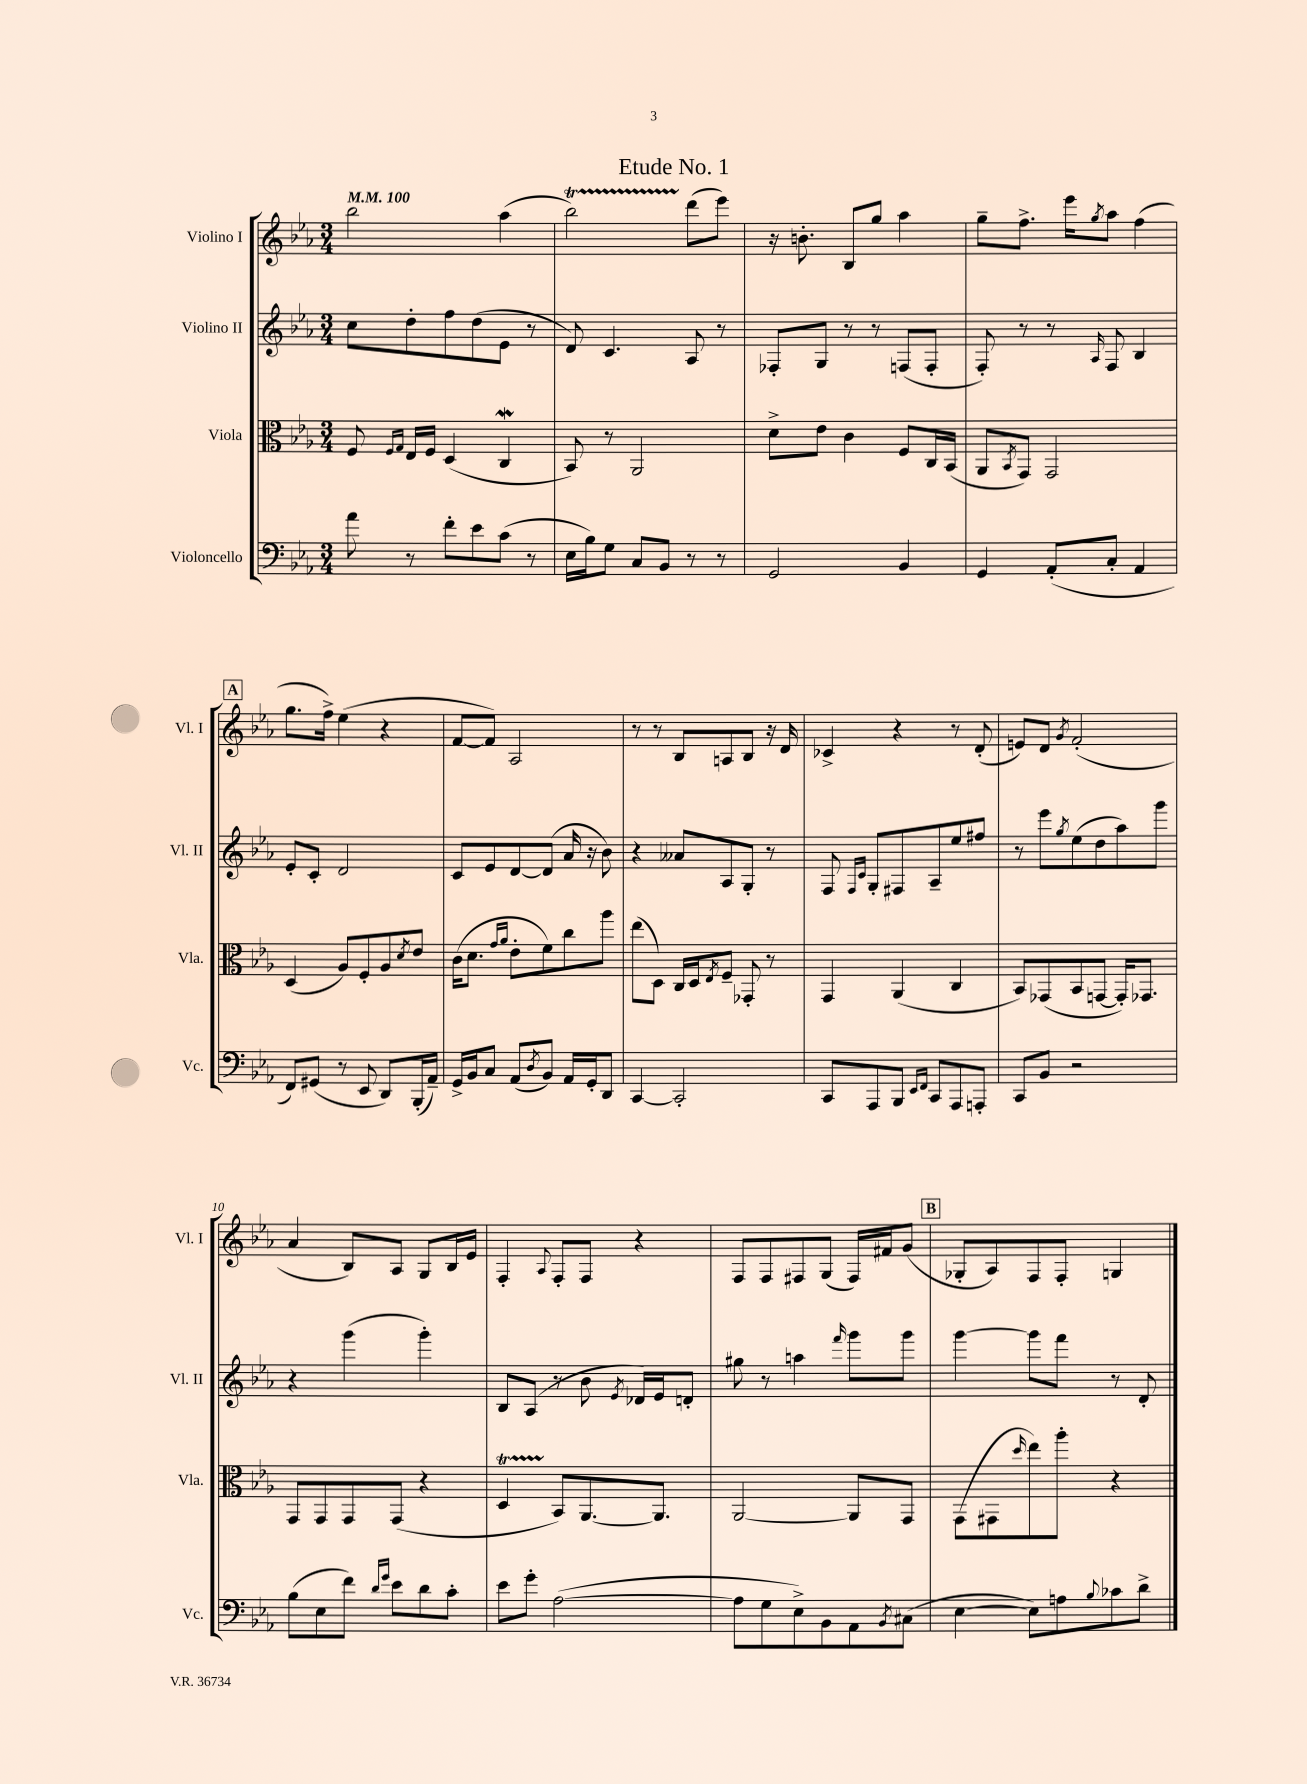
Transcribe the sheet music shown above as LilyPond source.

\header { title = "Etude No. 1" }
<<
\new StaffGroup <<
\new Staff = "s0" \with { instrumentName = "Violino I" shortInstrumentName = "Vl. I" } {
    \clef treble \key ees \major \numericTimeSignature \time 3/4 \tempo 4 = 100
    bes''2 aes''4( |
    bes''2\startTrillSpan) d'''8\stopTrillSpan( ees'''8) |
    r16 b'8.-. bes8 g''8 aes''4 |
    g''8-- f''8.-> ees'''16 \acciaccatura { g''8 } aes''8 f''4( |
    \mark \markup { \box "A" } g''8. f''16->) ees''4( r4 |
    f'8~ f'8) aes2 |
    r8 r8 bes8 a8 bes8 r16 d'16 |
    ces'4-> r4 r8 d'8-.( |
    e'8) d'8 \acciaccatura { g'8 } f'2-.( |
    aes'4 bes8) aes8 g8 bes16 ees'16 |
    f4-. \appoggiatura { aes8 } f8-. f8 r4 |
    f8 f8 fis8 g8( fis16) fis'16 g'8( |
    \mark \markup { \box "B" } ges8-. aes8) f8 f8-. g4 \bar "|." |
}
\new Staff = "s1" \with { instrumentName = "Violino II" shortInstrumentName = "Vl. II" } {
    \clef treble \key ees \major \numericTimeSignature \time 3/4
    c''8 d''8-. f''8 d''8( ees'8 r8 |
    d'8) c'4. aes8 r8 |
    fes8-. g8 r8 r8 f8( f8-. |
    f8-.) r8 r8 \grace { aes16 } f8 bes4 |
    \mark \markup { \box "A" } ees'8-. c'8-. d'2 |
    c'8 ees'8 d'8~ d'8( aes'16 r16 bes'8) |
    r4 aeses'8 aes8 g8-. r8 |
    f8 \grace { f16 c'16 } g8-. fis8 aes8-- ees''8 fis''8 |
    r8 ees'''8 \acciaccatura { g''8 } ees''8( d''8 aes''8) g'''8 |
    r4 g'''4( g'''4-.) |
    bes8 aes8( r8 bes'8 \acciaccatura { ees'8 } des'16) ees'16 d'8-. |
    gis''8 r8 a''4 \grace { f'''16 } g'''8 g'''8 |
    \mark \markup { \box "B" } g'''4~ g'''8 f'''8 r8 d'8-. \bar "|." |
}
\new Staff = "s2" \with { instrumentName = "Viola" shortInstrumentName = "Vla." } {
    \clef alto \key ees \major \numericTimeSignature \time 3/4
    f8 \grace { f16 g16 } ees16 f16 d4( c4\mordent |
    bes,8) r8 aes,2 |
    d'8-> ees'8 c'4 f8 c16 bes,16( |
    aes,8 \acciaccatura { bes,8 } g,8) g,2 |
    \mark \markup { \box "A" } d4( aes8) f8-. aes8 \acciaccatura { d'8 } ees'8 |
    c'16( d'8. \grace { g'16 aes'16 } ees'8-. f'8) c''8 aes''8 |
    ees''8( d8) c16 d16 \acciaccatura { ees8 } f8-- ges,8-. r8 |
    g,4 aes,4( c4 |
    bes,8) ges,8( bes,8 g,8~ g,16-.) ges,8. |
    g,8 g,8 g,8 g,8( r4 |
    d4\startTrillSpan bes,8\stopTrillSpan) aes,8.~ aes,8. |
    aes,2~ aes,8 g,8 |
    \mark \markup { \box "B" } g,8( gis,8 \grace { d''16 } ees''8) aes''8-. r4 \bar "|." |
}
\new Staff = "s3" \with { instrumentName = "Violoncello" shortInstrumentName = "Vc." } {
    \clef bass \key ees \major \numericTimeSignature \time 3/4
    aes'8 r8 f'8-. ees'8 c'8( r8 |
    ees16 bes16) g8 c8 bes,8 r8 r8 |
    g,2 bes,4 |
    g,4 aes,8-.( c8-. aes,4 |
    \mark \markup { \box "A" } f,8) gis,8( r8 ees,8 d,8) bes,,16-.( aes,16--) |
    g,16-> bes,16 c8 aes,8( \acciaccatura { d8 } bes,8) aes,16 g,16-. d,8 |
    c,4~ c,2-. |
    c,8 aes,,8 bes,,8 \grace { ees,16 f,16 } c,8 aes,,8 a,,8-. |
    c,8 bes,8 r2 |
    bes8( ees8 f'8) \grace { d'16 g'16 } ees'8 d'8 c'8-. |
    ees'8 g'8-. aes2~( |
    aes8 g8 ees8->) bes,8 aes,8 \acciaccatura { bes,8 } cis8( |
    \mark \markup { \box "B" } ees4~ ees8) a8 \appoggiatura { bes8 } ces'8 d'8-> \bar "|." |
}
>>
>>
